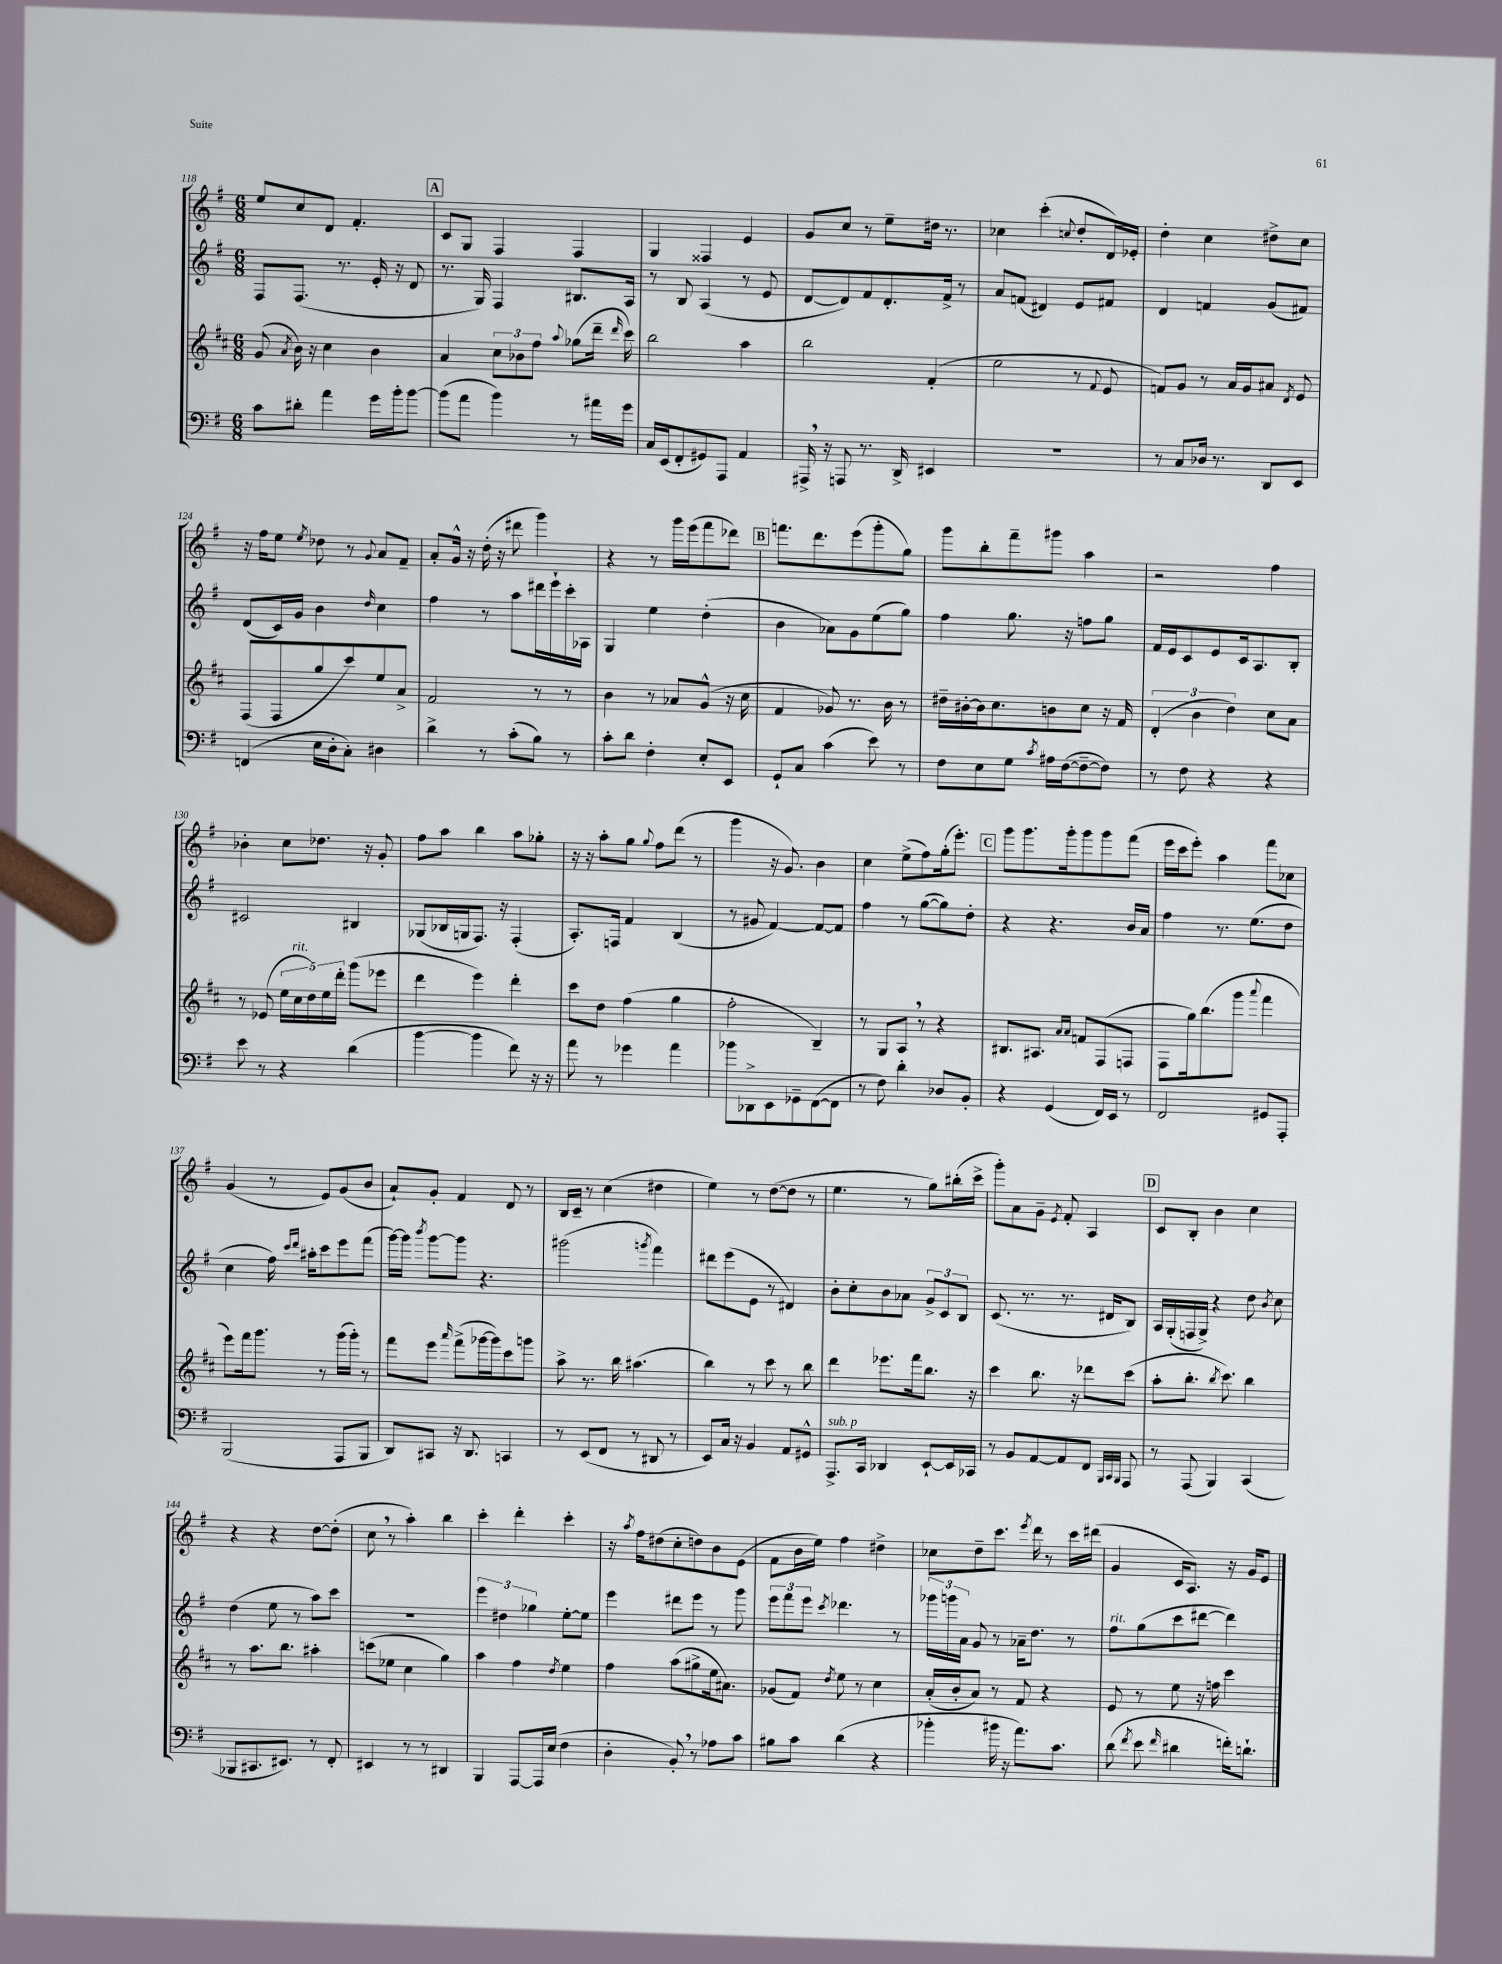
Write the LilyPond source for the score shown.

<<
\new StaffGroup <<
\new Staff = "s0" {
    \clef treble \key g \major \numericTimeSignature \time 6/8
    \autoBeamOff e''8[ c''8 d'8] fis'4.-. |
    \mark \markup { \box "A" } c'8[ g8] fis4 fis4 |
    g4 fisis4 e'4 |
    g'8[ c''8] r8 e''8[-- dis''16] r8. |
    ces''4 c'''4-.( \appoggiatura { c''8 } d''8[-. d'16) ees'16]-. |
    d''4-. c''4 dis''8[-> c''8] |
    r16 fis''16[ e''8] \acciaccatura { e''8 } des''8 r8 \appoggiatura { g'8 } a'8[ fis'8]-- |
    a'8[-. g'16]-^ r16 d''16-.( r16 dis'''8 g'''4) |
    r4 r8 g'''16[ e'''16( fis'''8 des'''8]) |
    \mark \markup { \box "B" } f'''8.[ d'''8. e'''8( g'''8-. g''8]) |
    g'''8[ b''8-. fis'''8-- gis'''8] a''4 |
    r2 fis''4 |
    bes'4-. c''8[ des''8.] r16 g'8-. |
    fis''8[ a''8] b''4 a''8[ ges''8]-. |
    r16 r16 a''8[-. g''8] \appoggiatura { g''8 } fis''8[ d'''8]( r8 |
    g'''4 r16 g'8.) b'4 |
    c''4 e''8[->( fis''8) g''16-.( e'''8.]-.) |
    \mark \markup { \box "C" } g'''8[ g'''8. g'''16-. g'''8 g'''8 fis'''8]( |
    e'''16[ c'''16 e'''8]-.) a''4 fis'''8[ ces''8] |
    g'4( r8 e'8[) g'8( b'8] |
    a'8[-!) g'8]-. fis'4 d'8 r8 |
    b16[ c'16]-- r8 c''4( dis''4 |
    e''4) r8 d''8[~( d''8] r8 |
    e''4. r8 g''8[) bis''16-.( c'''16]-> |
    g'''8[-.) a'8 g'8]-- \acciaccatura { e'8 } fis'8-. a4 |
    \mark \markup { \box "D" } c'8[ b8]-. b'4 c''4 |
    r4 r4 d''8[~ d''8]-.( |
    c''8 \breathe r8 a''4-.) b''4 |
    c'''4-. d'''4-. c'''4-. |
    r16 \acciaccatura { a''8 } fis''16[ dis''8( c''8-. d''8) b'8 e'8]( |
    fis'8[ b'16 e''16]) fis''4 dis''4-> |
    ces''8[ d''8-- c'''8.] \acciaccatura { e'''8 } d'''16 r8 c'''16[ dis'''16]( |
    g'4 c'16[ a8.]) r16 g'16[ e'8] \bar "|." |
}
\new Staff = "s1" {
    \clef treble \key g \major \numericTimeSignature \time 6/8
    \autoBeamOff fis8[ fis8.]( r8. e'16-. r16 d'8 |
    \mark \markup { \box "A" } r8. g16) fis4 bis8.[ a16] |
    r8 b8 a4( r8 e'8 |
    d'8[~ d'8) fis'8 d'8.-. fis'16]-> r8 |
    a'8[ f'8]( dis'4) e'8[ fis'8] |
    d'4 f'4 g'8[( fis'8]) |
    d'8[( c'16) g'16] b'4 \grace { d''16 } c''4 |
    fis''4 r8 a''8[ dis'''16 e'''16-! c'''16-. aes16] |
    g4 e''4 d''4-.( |
    \mark \markup { \box "B" } b'4 aes'8[) g'8 e''8( g''8]) |
    fis''4 g''8. r16 f''8[ g''8] |
    fis'16[ e'16 c'8 e'8 c'16 a8. b8]-. |
    cis'2 bis4 |
    ges8[( bes16 g16 fis8.]) r16 fis4-.( |
    a8.[-.) f16] fis'4 b4( |
    r8 gis'8 fis'4~) fis'8[~ fis'8] |
    fis''4 r8 g''8[~( g''8) d''8]-. |
    \mark \markup { \box "C" } r4 r4. b'16[ a'16] |
    fis''4 r8. e''8.[( d''8] |
    c''4 fis''16) \grace { c'''16[ d'''16] } ais''16[-. c'''8 e'''8 fis'''8]( |
    g'''16[~) g'''16] \acciaccatura { b'''8 } g'''8[~ g'''8] r4. |
    gis'''2( \acciaccatura { g'''8 } fis'''4) |
    dis'''8[ e'''8( e'8] r8 dis'4) |
    b'8[-. c''8-. b'8 aes'8] \tuplet 3/2 { g'8[-> c'8 b8] } |
    c'8.( r8. r8. dis'16[ b8]) |
    \mark \markup { \box "D" } a16[ g16-.( f16 g16]->) r4 d''8 \acciaccatura { b'8 } c''8 |
    d''4( e''8 r8 a''8[) c'''8] |
    R2. |
    \tuplet 3/2 { e'''4 dis''4 ges''4 } e''8[~-. e''8] |
    e'''4 dis'''8[ e'''8] r8 g'''8 |
    \tuplet 3/2 { e'''8[ fis'''8 e'''8] } \acciaccatura { c'''8 } des'''4. r8 |
    \tuplet 3/2 { ges'''16[ g'''16 a'16] } g'8 r8 aes'16[-- d''8.] r8 |
    fis''8[^\markup { \italic "rit." } g''8( c'''8 dis'''8]~ dis'''4) \bar "|." |
}
\new Staff = "s2" {
    \clef treble \key d \major \numericTimeSignature \time 6/8
    \autoBeamOff g'8( \acciaccatura { a'8 } b'16) r16 cis''4 b'4 |
    \mark \markup { \box "A" } a'4 \tuplet 3/2 { cis''8[ bes'8 fis''8] } \appoggiatura { a''8 } ges''8[( d'''16]-- \grace { d'''16 } cis'''16) |
    b''2 a''4 |
    b''2 fis'4-.( |
    e''2 r8 \appoggiatura { fis'8 } e'8 |
    f'8[) g'8] r8 a'16[ g'16 ais'8] \acciaccatura { d'8 } e'8 |
    fis8[( fis8 g''8 cis'''8) e''8 a'8]-> |
    fis'2 r8 r8 |
    b'4 r8 aes'8[ g'8]-^( r16 cis''16 |
    \mark \markup { \box "B" } fis'4 ges'8) r8. b'16 r8 |
    dis''16[-- bis'16~-. bis'16 cis''8. b'8 cis''8] r16 fis'16 |
    \tuplet 3/2 { d'4-.( b'4 d''4) } cis''8[ a'8] |
    r8 ees'8( \tuplet 5/4 { e''16[ cis''16^\markup { \italic "rit." } d''16) e''16 d'''16]-. } g'''8[( ees'''8] |
    d'''4 e'''4) d'''4-. |
    cis'''8[ d''8] fis''4( g''4 |
    fis''2-. b4--) |
    r8 g8[ a8] \breathe r8 r4 |
    \mark \markup { \box "C" } bis8.[ ais8.] \grace { a'16[ a'16] } f'8[ fis8( f8] |
    fis8[ g''16) b''8.( g'''8] \appoggiatura { a'''8 } fis'''4 |
    e'''8[) fis'''16 g'''8.] r8 g'''16[( g'''16]-.) r8 |
    fis'''8[ e'''8] \grace { a'''16 } fis'''8[->( ges'''16~ ges'''16) cis'''8 g'''8] |
    a''8-> r8. b''16 ais''4.( |
    b''4) r8 cis'''8 r8 b''8 |
    d'''4 ees'''8.[ fis'''16 b''8.] r16 |
    cis'''4 b''8. r16 des'''8[ cis'''8]( |
    \mark \markup { \box "D" } a''8[-. b''8.]-. \acciaccatura { b''8 } cis'''8.) b''4 |
    r8 a''8.[ b''8.] ais''4-. |
    c'''8[( ees''8] cis''4 g''4) |
    a''4 fis''4 \acciaccatura { d''8 } e''4 |
    fis''4 a''8[( gis''8-> e''16 ais'8.]) |
    ges'8[( fis'8]) \acciaccatura { d''8 } e''8 r8 cis''4 |
    a'16[-.( b'16-. a'8]) r8 fis'8 r4 |
    e'8 r8 e''8 r16 f''16 cis'''4 \bar "|." |
}
\new Staff = "s3" {
    \clef bass \key g \major \numericTimeSignature \time 6/8
    \autoBeamOff c'8[ dis'8]-. a'4 g'16[ b'16-. b'8]~ |
    \mark \markup { \box "A" } b'8[( a'8] b'4) r8 ais'16[ g'16] |
    c16[ e,16( fis,8-. gis,8) a,,8] a,4 |
    ais,,16-> \breathe r16 a,,8 r8. d,16-> eis,4 |
    R2. |
    r8 c8[ des16] r8. d,8[ e,8] |
    f,4( e16[ d16-. c8]-.) dis4 |
    d'4-> r8 c'8[-.( b8]) r8 |
    c'8[-. d'8] fis4-. e8[-. e,8] |
    \mark \markup { \box "B" } g,8[-! c8] c'4( e'8) r8 |
    fis8[ e8 g8] \acciaccatura { c'8 } ais16[ fis16~( fis8~-- fis8]) |
    r8 fis8 r4 r4 |
    e'8 r8 r4 d'4( |
    b'4~ b'4 fis'8) r16 r16 |
    a'8 r8 ges'4 a'4 |
    bes'8[ des,8-> e,8 ges,8-- fis,8~( fis,8] |
    r8 fis8) d'4-. des8[ b,8]-. |
    \mark \markup { \box "C" } r4 g,4( fis,16[) e,16] r8 |
    fis,2 gis,8[ a,,8]-. |
    b,,2( a,,8[ b,,8] |
    d,8[) cis,8] r16 d,8. c,4 |
    r8 e,8[( fis,8] r8 dis,8 r8 |
    e,8[) c16] r16 b,4 a,8[ gis,8]-^ |
    a,,8.[->^\markup { \italic "sub. p" } c,16] des,4 e,8[~-! e,16 ces,16] |
    r8 b,8[ a,8~ a,8 fis,8] \grace { b,,32[ c,32 b,,32] } a,,8 |
    \mark \markup { \box "D" } r8 a,,8( b,,4) c,4( |
    bes,,8[ cis,8. eis,8.]) r8 fis,8-. |
    eis,4 r8 r8 dis,4 |
    b,,4 a,,8[~ a,,16 e16]( fis4 |
    d4-. b,8-.) \breathe r8 aes8[ c'8] |
    bis8[ c'8] d'4( r4 |
    bes'4-. bis'16 r16 a'8.[) c'8.] |
    d'8( \acciaccatura { fis'8 } e'8 \grace { fis'16 } dis'4 f'16[-.) d'8.]-! \bar "|." |
}
>>
>>
\layout { \context { \Score currentBarNumber = #118 } }
